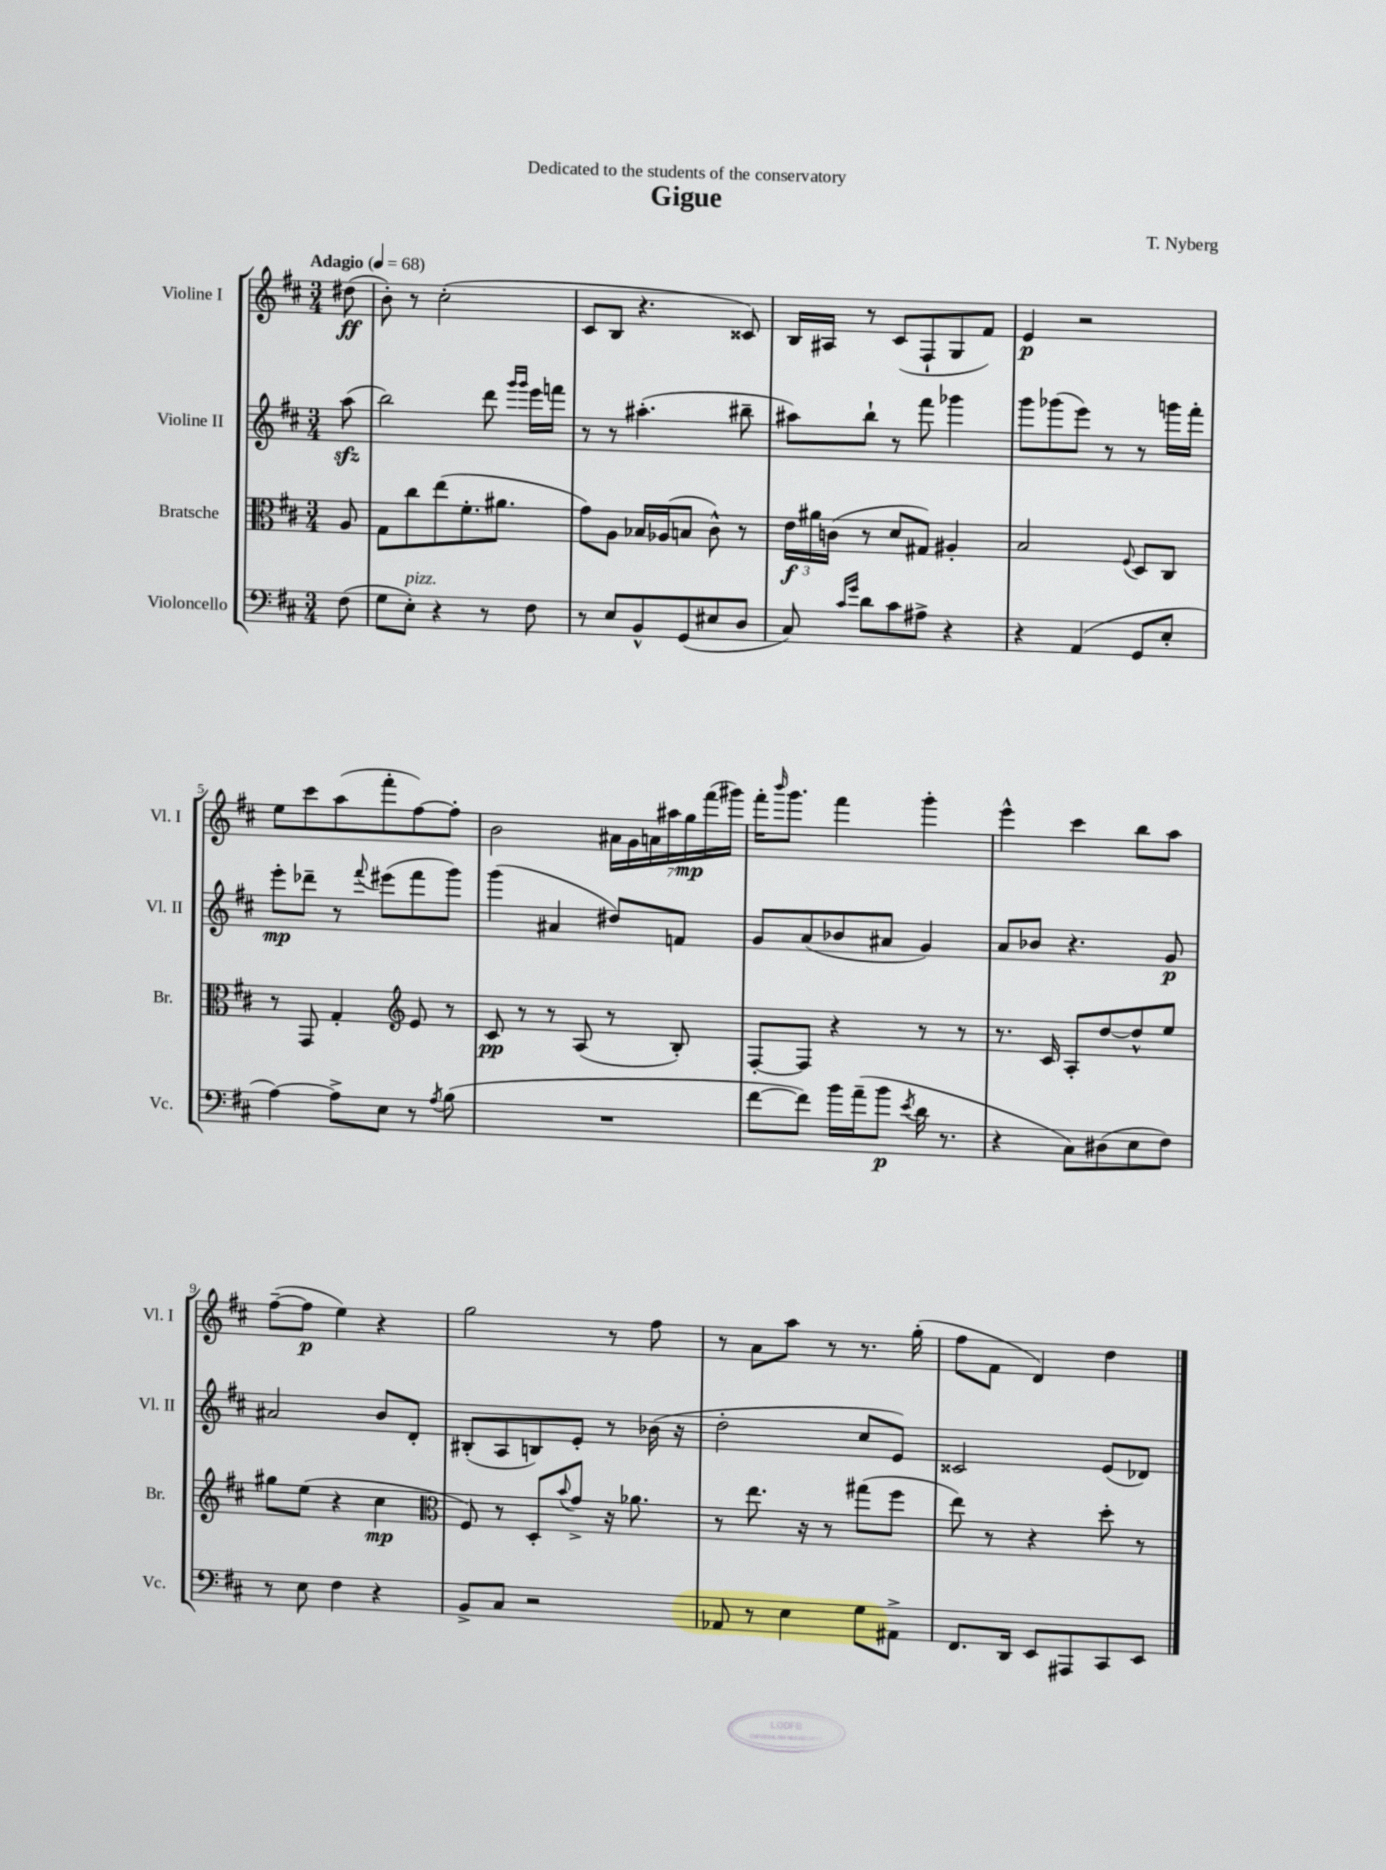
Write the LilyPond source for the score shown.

\header { title = "Gigue" composer = "T. Nyberg" dedication = "Dedicated to the students of the conservatory" }
<<
\new StaffGroup <<
\new Staff = "s0" \with { instrumentName = "Violine I" shortInstrumentName = "Vl. I" } {
    \clef treble \key d \major \numericTimeSignature \time 3/4 \partial 8 \tempo "Adagio" 4 = 68
    dis''8\ff( |
    b'8-.) r8 cis''2-.( |
    cis'8 b8 r4. cisis'8) |
    b16 ais16 r8 cis'8( fis8-! g8 fis'8) |
    e'4\p r2 |
    e''8 cis'''8 a''8( fis'''8-. fis''8~) fis''8-. |
    b'2 \tuplet 7/4 { ais'16 g'16 a'16 ais''16 g''16\mp fis'''16( gis'''16) } |
    fis'''16-. \grace { b'''16 } g'''8. fis'''4 g'''4-. |
    e'''4-^ cis'''4 b''8 a''8 |
    fis''8~--( fis''8\p e''4) r4 |
    g''2 r8 fis''8 |
    r8 a'8 a''8 r8 r8. g''16-.( |
    fis''8 fis'8 d'4) d''4 \bar "|." |
}
\new Staff = "s1" \with { instrumentName = "Violine II" shortInstrumentName = "Vl. II" } {
    \clef treble \key d \major \numericTimeSignature \time 3/4 \partial 8
    a''8\sfz( |
    b''2) d'''8 \grace { g'''16 g'''16 } e'''16 f'''16 |
    r8 r8 ais''4.-.( bis''8-- |
    ais''8) b''8-! r8 fis'''8 ges'''4 |
    g'''8 ges'''8( e'''8) r8 r8 g'''16 fis'''16-. |
    e'''8-.\mp des'''8-- r8 \appoggiatura { fis'''8 } eis'''8( fis'''8 g'''8) |
    g'''4( ais'4 dis''8) f'8 |
    g'8 a'8( bes'8 ais'8 g'4) |
    a'8 bes'8 r4. g'8\p |
    ais'2 b'8 d'8-. |
    bis8-.( a8 b8) e'8-. r8 bes'16( r16 |
    d''2-. cis''8 e'8) |
    cisis'2 e'8( des'8) \bar "|." |
}
\new Staff = "s2" \with { instrumentName = "Bratsche" shortInstrumentName = "Br." } {
    \clef alto \key d \major \numericTimeSignature \time 3/4 \partial 8
    a8 |
    g8 cis''8 e''8( fis'8.-. ais'8. |
    g'8) a8 bes16 aes16( b8 cis'8-^) r8 |
    \tuplet 3/2 { e'16\f ais'16 c'16( } r8 d'8 gis8) ais4-. |
    b2 \appoggiatura { fis8 } d8 cis8 |
    r8 g,8 g4-. \clef treble e'8 r8 |
    cis'8\pp r8 r8 a8( r8 b8-.) |
    fis8~-. fis8 r4 r8 r8 |
    r8. cis'16 a8-. d''8~ d''8-^ e''8 |
    gis''8 e''8( r4 cis''4\mp |
    \clef alto fis8) r8 d8-. \appoggiatura { b'8 } g'8-> r16 aes'8. |
    r8 e''8. r16 r8 gis''8( fis''8 |
    e''8) r8 r4 d''8-. r8 \bar "|." |
}
\new Staff = "s3" \with { instrumentName = "Violoncello" shortInstrumentName = "Vc." } {
    \clef bass \key d \major \numericTimeSignature \time 3/4 \partial 8
    fis8( |
    g8 e8-.^\markup { \italic "pizz." }) r4 r8 fis8 |
    r8 e8 b,8-^ g,8( eis8 d8 |
    cis8) \grace { cis'16 g'16 } d'8 cis'8 ais8-> r4 |
    r4 a,4( g,8 e8-. |
    a4~) a8-> e8 r8 \acciaccatura { a8 } b8( |
    R2. |
    fis'8~ fis'8) b'16 a'16--( b'8\p \acciaccatura { e'8 } d'16 r8. |
    r4 cis8) dis8( e8 fis8) |
    r8 e8 fis4 r4 |
    b,8-> cis8 r2 |
    aes,8 r8 e4 g8 ais,8-> |
    fis,8. d,16 e,8 ais,,8 cis,8 e,8 \bar "|." |
}
>>
>>
